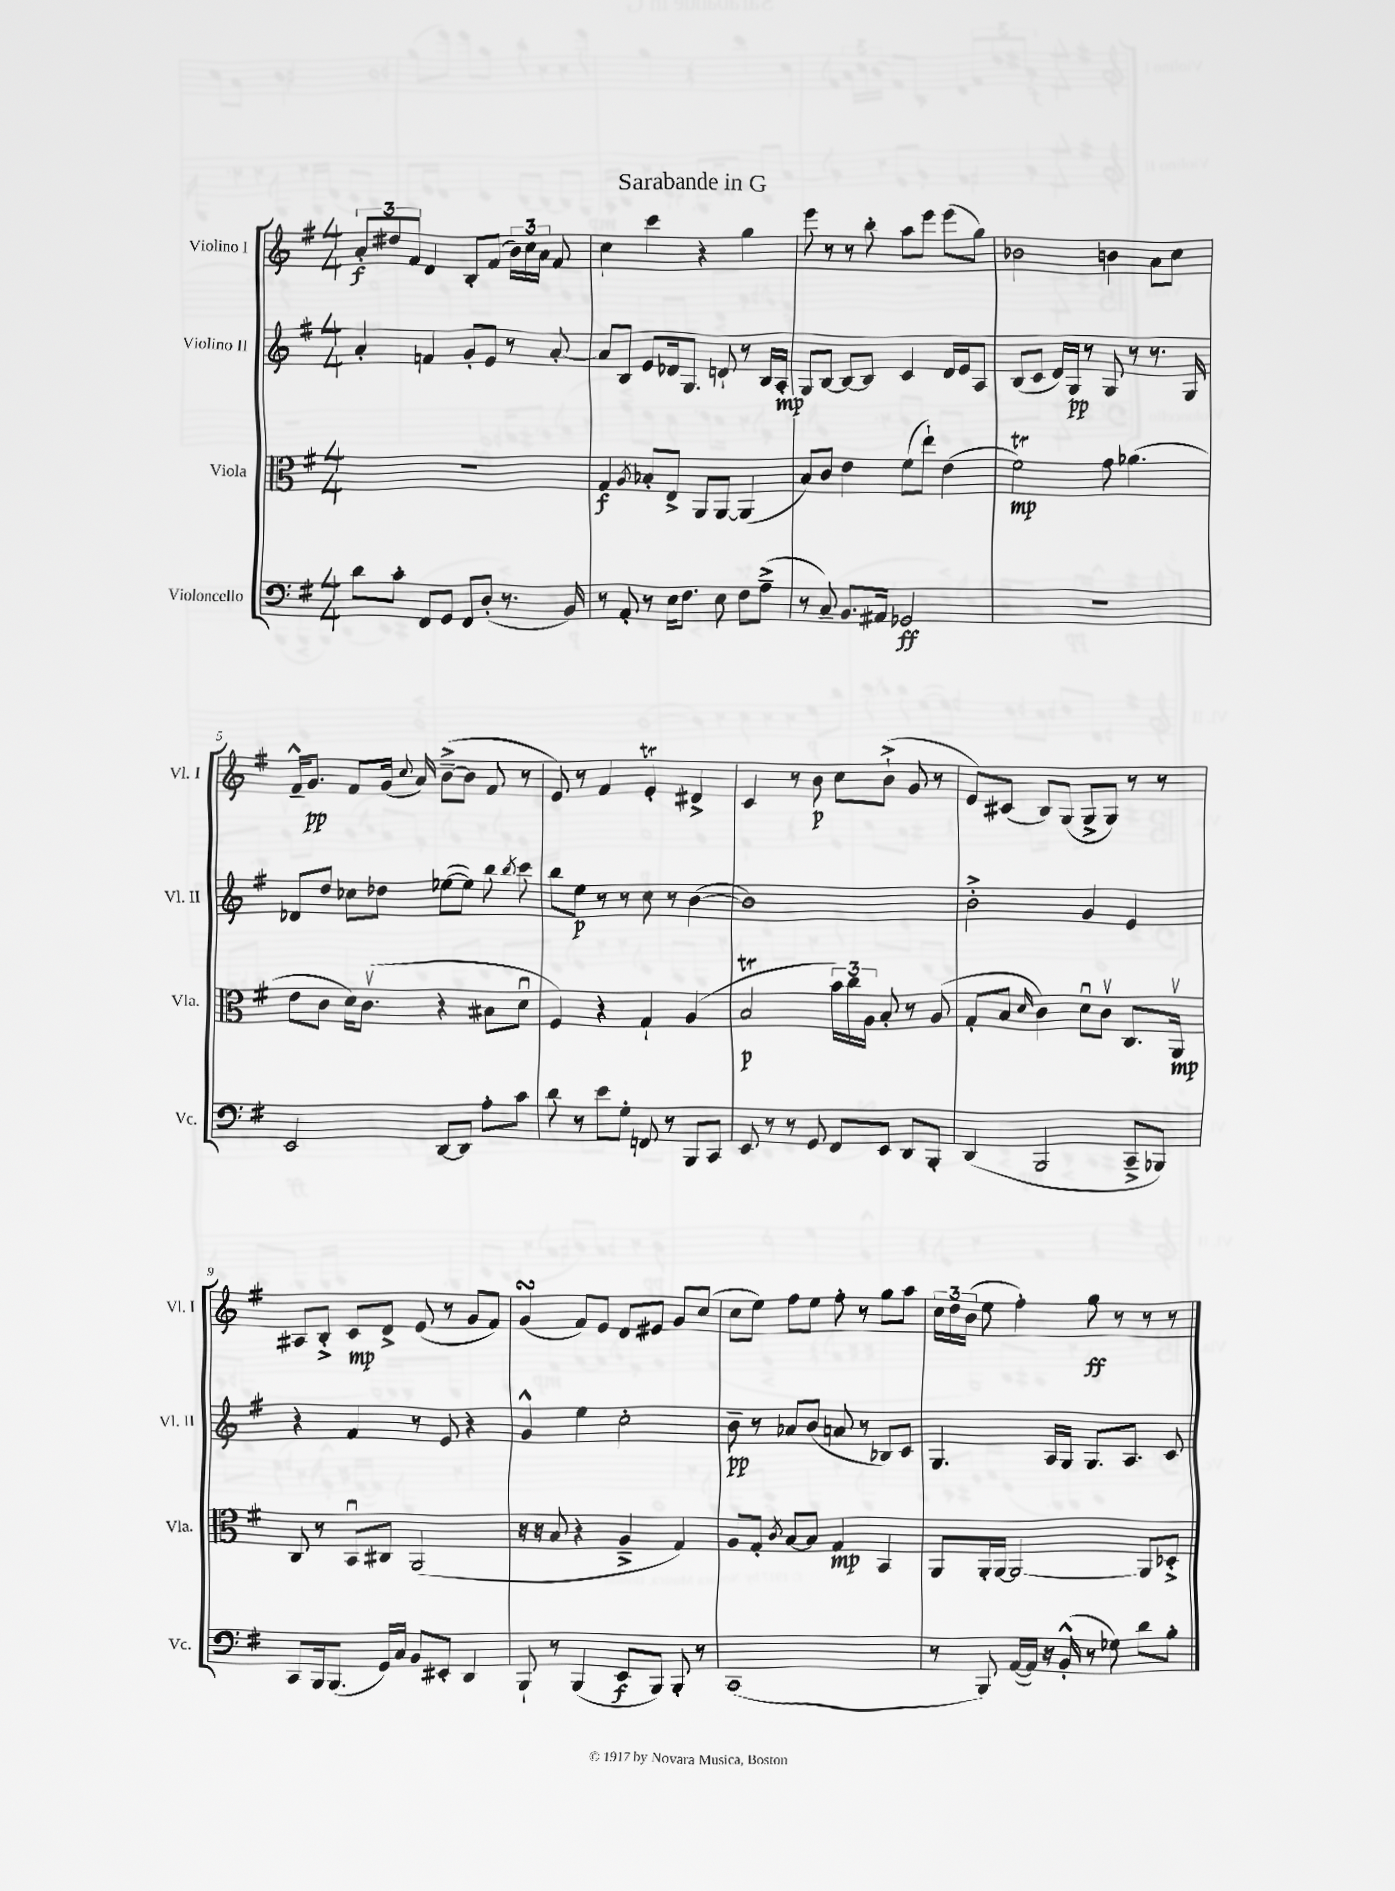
\header { title = "Sarabande in G" }
<<
\new StaffGroup <<
\new Staff = "s0" \with { instrumentName = "Violino I" shortInstrumentName = "Vl. I" } {
    \clef treble \key g \major \numericTimeSignature \time 4/4
    \autoBeamOff \tuplet 3/2 { a'8[-.\f dis''8 fis'8] } d'4 b8[-. fis'8]( \tuplet 3/2 { b'16[) c''16 a'16] } fis'8 |
    c''4 c'''4 r4 g''4 |
    e'''8 r8 r8 b''8-. a''8[ e'''8] e'''8[( g''8]) |
    bes'2 b'4 a'8[ c''8] |
    fis'16[---^ g'8.]\pp fis'8[ g'16]( \appoggiatura { c''8 } a'16) b'8[~--->( b'8] fis'8 r8 |
    e'8) r8 fis'4 e'4-.\trill dis'4-> |
    c'4 r8 b'8\p c''8[ b'8]-!->( g'8 r8 |
    e'8[) cis'8]( b8[) g8]( g8[-> g8]) r8 r8 |
    ais8[ b8]-.-> c'8[\mp d'8]-> e'8( r8 g'8[ fis'8]) |
    g'4\turn( fis'8[) e'8] d'8[ eis'8] g'8[ c''8]( |
    c''8[ e''8]) fis''8[ e''8] fis''8-. r8 g''8[ a''8] |
    \tuplet 3/2 { c''16[ d''16 b'16]( } e''8 fis''4-.) g''8\ff r8 r8 r8 \bar "|." |
}
\new Staff = "s1" \with { instrumentName = "Violino II" shortInstrumentName = "Vl. II" } {
    \clef treble \key g \major \numericTimeSignature \time 4/4
    \autoBeamOff a'4-. f'4 g'8[-. e'8] r8 a'8~-. |
    a'8[ b8] e'8[ des'16 g8.] d'8-! r8 b16[ a16]-.\mp |
    g8[ b8]~ b8[~ b8] c'4 d'16[ e'16 a8] |
    b8[( c'8] d'16[) g16]\pp r8 g8 r8 r8. g16 |
    des'8[ d''8] ces''8[ des''8] ees''8[~( ees''8]) b''8 \acciaccatura { b''8 } c'''8 |
    b''8[ e''8]\p r8 r8 c''8 r8 b'4~( |
    b'1) |
    b'2-.-> g'4 e'4 |
    r4 fis'4 r8 e'8 r4 |
    g'4-^ e''4 c''2-. |
    b'8--\pp r8 aes'8[ b'8]( a'8 r8 bes8[) c'8] |
    g4. a16[ g16] g8.[ a8.] c'8 \bar "|." |
}
\new Staff = "s2" \with { instrumentName = "Viola" shortInstrumentName = "Vla." } {
    \clef alto \key g \major \numericTimeSignature \time 4/4
    \autoBeamOff R1 |
    g4\f \acciaccatura { a8 } bes8[-. e8]-> a,8[ a,8]~ a,4( |
    b8[) c'8] e'4 fis'8[( e''8]-!) e'4( |
    fis'2\trill\mp) g'8 aes'4.( |
    e'8[ c'8] d'16[) c'8.]\upbow( r4 bis8[ d'8]\downbow |
    fis4) r4 g4-! a4( |
    b2\trill\p \tuplet 3/2 { b'16[) c''16 a16] } b8-. r8 a8( |
    g8[-. b8] \grace { d'16 } c'4) d'8[\downbow c'8]\upbow c8.[ a,16]\upbow\mp |
    c8 r8 b,8[\downbow cis8] a,2( |
    r16 r16 b8 r4 a4---> g4) |
    a8[ g8]-. \acciaccatura { c'8 } b8[~ b8] g4\mp b,4 |
    a,8[ a,16-. a,16]~ a,2~ a,8[ des8]-.-> \bar "|." |
}
\new Staff = "s3" \with { instrumentName = "Violoncello" shortInstrumentName = "Vc." } {
    \clef bass \key g \major \numericTimeSignature \time 4/4
    \autoBeamOff d'8[ c'8]-. fis,8[ g,8] fis,8[ d8]-.( r8. b,16) |
    r8 a,8-. r8 e16[ fis8.] e8 fis8[ a8]--->( |
    r8 c8--) b,8.[ ais,16] ges,2\ff |
    R1 |
    e,2 d,8[~ d,8] a8[-. c'8] |
    d'8 r8 e'8[ g8]-. f,8 r8 b,,8[ c,8] |
    e,8 r8 r8 g,8 fis,8[ e,8] d,8[ b,,8]-. |
    d,4( b,,2 c,8[---> bes,,8]) |
    c,8[ b,,16 b,,8.]( g,16[) c16] b,8[ eis,8]-. d,4 |
    b,,8-! r8 b,,4( e,8[\f b,,8]) b,,8-. r8 |
    c,1( |
    r8 b,,8) a,16[~( a,16]) r16 b,16-.-^( r8 ges8) d'8[ b8]-. \bar "|." |
}
>>
>>
